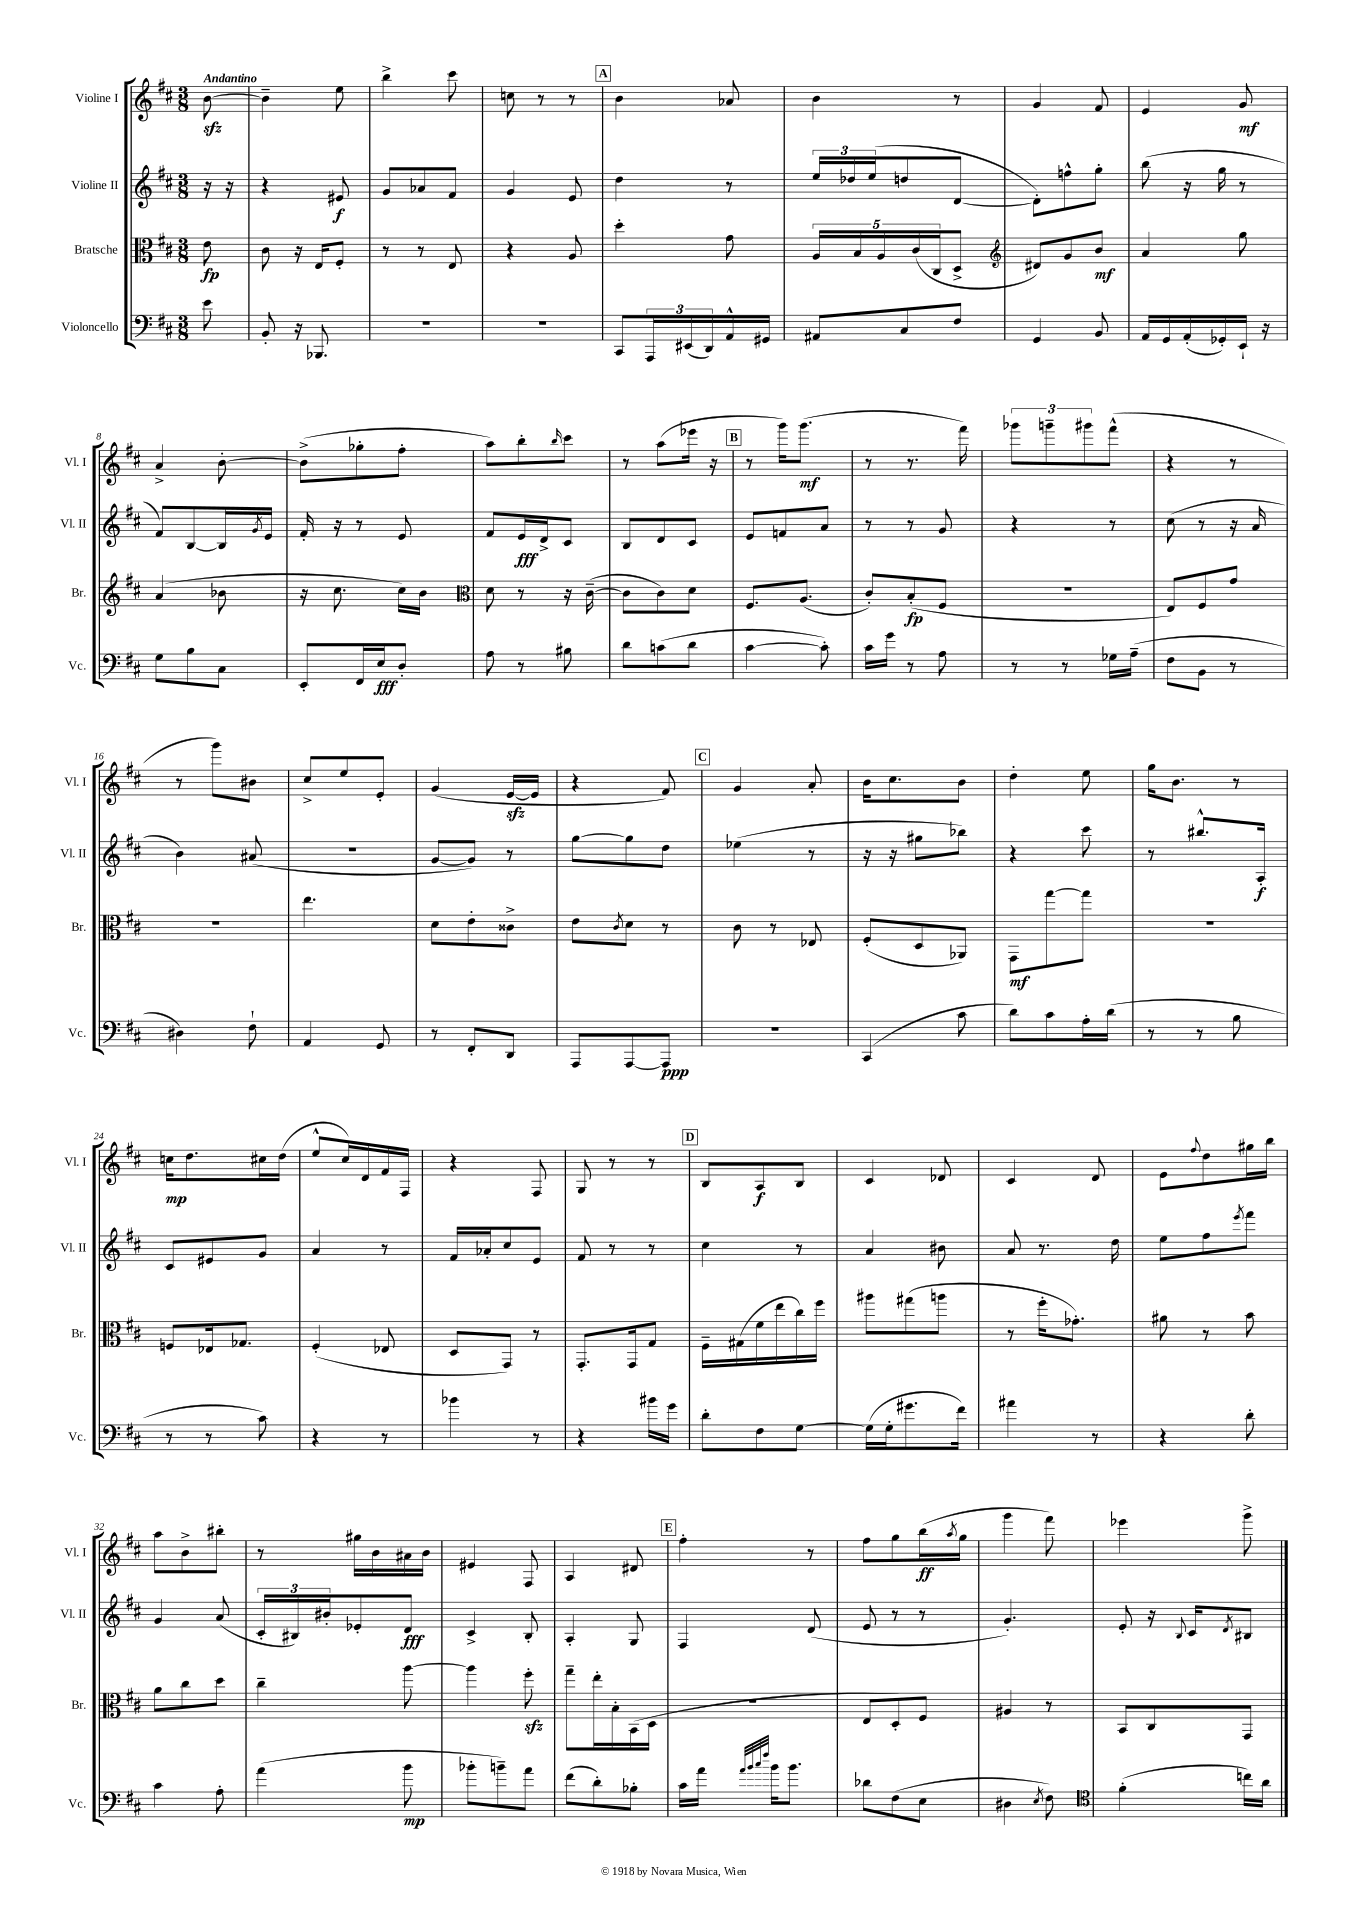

**kern	**kern	**kern	**kern
*staff4	*staff3	*staff2	*staff1
*clefF4	*clefC3	*clefG2	*clefG2
*k[f#c#]	*k[f#c#]	*k[f#c#]	*k[f#c#]
*M3/8	*M3/8	*M3/8	*M3/8
8e\	8e\	16r	[8b\
.	.	16r	.
=	=	=	=
8BB'/	8c#\	4r	4b~\]
16r	16r	.	.
8.BBB-/	16E/LK	.	.
.	8F#'/J	8e#/	8ee\
=	=	=	=
4.r	8r	8g/L	4bb^\
.	8r	8a-/	.
.	8E/	8f#/J	8ccc#\
=	=	=	=
4.r	4r	4g/	8cc\
.	.	.	8r
.	8A/	8e/	8r
=	=	=	=
8CC#/L	4dd'\	4dd\	4b\
24AAA/L	.	.	.
(24EE#/	.	.	.
24DD/)	.	.	.
16AA^^/	8g\	8r	8a-/
16GG#/JJ	.	.	.
=	=	=	=
8AA#/L	20A/LL	24ee/LL	4b\
.	.	24dd-/	.
.	20B/	.	.
.	.	(24ee/J	.
.	20A/	.	.
8C#/	.	8dd/	.
.	(20c#/	.	.
.	20C#/J	.	.
8F#/J	8D^/J	[8d/J	8r
=	=	=	=
*	*clefG2	*	*
4GG/	8d#/L)	8d'\]L)	4g/
.	8g/	8ff^^\	.
8BB/	8b/J	8gg'\J	8f#/
=	=	=	=
16AA/LL	4a/	(8bb\	4e/
16GG/	.	.	.
(16AA'/	.	16r	.
16GG-'/)	.	16gg\	.
16EE`/JJ	8gg\	8r	8g/
16r	.	.	.
=	=	=	=
8G\L	(4a/	8f#/L)	4a^/
8B\	.	[8B/	.
8C#\J	8b-\	16B/]L	[8b'\
.	.	8qg/	.
.	.	16e/JJ	.
=	=	=	=
8EE'/L	16r	16f#'/	(8b^\]L
.	8.cc#\	16r	.
16FF#/L	.	8r	8gg-'\
16E/J	.	.	.
8D'/J	16cc#\LL)	8e/	8ff#'\J
.	16b\JJ	.	.
=	=	=	=
*	*clefC3	*	*
8A\	8d\	8f#/L	8aa\L)
8r	8r	16e/L	8bb'\
.	.	16d^/J	.
.	.	.	16qqbb/
8B#\	16r	8c#/J	8ccc#\J
.	([16c#~\	.	.
=	=	=	=
8d\L	8c#\]L	8B/L	8r
(8c\	8c#\)	8d/	(8aa\L
8d\J	8d\J	8c#/J	16eee-\Jk
.	.	.	16r
=	=	=	=
[4c#\	8.F#/L	8e/L	8r
.	.	8f/	16ggg\LK)
.	(8.A/J	.	(8.ggg\J
8c#'\])	.	8a/J	.
=	=	=	=
16c#\LL	8c#'/L)	8r	8r
16g\JJ	.	.	.
8r	(8B'/	8r	8.r
8A\	8F#/J	8g/	.
.	.	.	16fff#\)
=	=	=	=
8r	4.r	4r	12ggg-\L
.	.	.	12ggg~\
8r	.	.	.
.	.	.	12ggg#\
16G-\LL	.	8r	(8fff#^^\J
(16A~\JJ	.	.	.
=	=	=	=
8F#\L	8E/L)	(8cc#\	4r
8BB\J	8F#/	8r	.
8r	8g/J	16r	8r
.	.	16a/	.
=	=	=	=
4D#\)	4.r	4b\)	8r
.	.	.	8ggg\L)
8F#`\	.	(8a#/	8b#\J
=	=	=	=
4AA/	4.ee\	4.r	8cc#^/L
.	.	.	8ee/
8GG/	.	.	8e'/J
=	=	=	=
8r	8d\L	[8g/L	(4g/
8FF#'/L	8e'\	8g/]J)	.
8DD/J	8c##^\J	8r	[16e/LL
.	.	.	16e/]JJ
=	=	=	=
8AAA/L	8e\L	[8gg\L	4r
.	8qc#/	.	.
[8AAA/	8d\J	8gg\]	.
8AAA/]J	8r	8dd\J	8f#/)
=	=	=	=
4.r	8c#\	(4ee-\	4g/
.	8r	.	.
.	8E-/	8r	8a'/
=	=	=	=
(4CC#/	(8F#'/L	16r	16b\LK
.	.	16r	8.cc#\
.	8D/	8gg#\L	.
8c#\	8AA-/J)	8bb-\J)	8b\J
=	=	=	=
8d\L)	8GG\L	4r	4dd'\
8c#\	[8gg\	.	.
16A'\L	8gg\]J	8ccc#\	8ee\
(16d\JJ	.	.	.
=	=	=	=
8r	4.r	8r	16gg\LK
.	.	.	8.b\J
8r	.	8.bb#^^/L	.
8B\	.	.	8r
.	.	16A'/Jk	.
=	=	=	=
8r	8F/L	8c#/L	16cc\LK
.	.	.	8.dd\
8r	16E-/k	8e#/	.
.	8.G-/J	.	.
8c#\)	.	8g/J	16cc#\L
.	.	.	(16dd\JJ
=	=	=	=
4r	(4F#'/	4a/	8ee^^/L
.	.	.	16cc#/L)
.	.	.	16d/
8r	8E-/	8r	16f#/
.	.	.	16F#/JJ
=	=	=	=
4b-\	8D/L	16f#/LL	4r
.	.	16a-'/J	.
.	8GG/J)	8cc#/	.
8r	8r	8e/J	8F#/
=	=	=	=
4r	8.GG'/L	8f#/	8G/
.	.	8r	8r
.	16GG/k	.	.
16b#\LL	8G/J	8r	8r
16g\JJ	.	.	.
=	=	=	=
8d'\L	16F#~\LL	4cc#\	8B/L
.	(16G#\	.	.
8F#\	16f#\	.	8A/
.	16ee\	.	.
[8G\J	16cc#\)	8r	8B/J
.	16ff#\JJ	.	.
=	=	=	=
(16G\]LL	8aa#\L	4a/	4c#/
16G'\J	.	.	.
8.g#\	(8gg#\	.	.
.	8aa\J	8b#\	8d-/
16f#\Jk)	.	.	.
=	=	=	=
4a#\	8r	8a/	4c#/
.	16ff#'\LK	8.r	.
.	8.g-'\J)	.	.
8r	.	.	8d/
.	.	16dd\	.
=	=	=	=
4r	8a#\	8ee\L	8e\L
.	.	.	8qqff#/
.	8r	8ff#\	8dd\
.	.	8qeee/	.
8d'\	8b\	8fff#\J	16gg#\L
.	.	.	16bb\JJ
=	=	=	=
4c#\	8a\L	4g/	8aa\L
.	8cc#\	.	8b^\
8A'\	8dd\J	(8a/	8bb#'\J
=	=	=	=
(4a\	4cc#~\	24c#'/LL	8r
.	.	24B#/)	.
.	.	24b#'/J	.
.	.	8e-'/	16gg#\LL
.	.	.	16b\
8b\	[8aa\	8d/J	16a#\
.	.	.	16b\JJ
=	=	=	=
8b-'\L	4aa\]	4c#^/	4e#/
8b~\)	.	.	.
8a\J	8ff#'\	8B'/	8F#/
=	=	=	=
(8f#\L	8gg~\L	4A'/	4A/
8d'\)	16ee'\L	.	.
.	16B'\	.	.
8B-'\J	(16BB\	8G/	8d#/
.	16D\JJ	.	.
=	=	=	=
16c#\LL	4.r	4F#/	4ff#'\
16a\JJ	.	.	.
32qqa/LLL	.	.	.
32qqb/	.	.	.
32qqcc#/	.	.	.
32qqff#/JJJ	.	.	.
16b\LK	.	.	.
8.b\J	.	.	.
.	.	(8d/	8r
=	=	=	=
8d-\L	8E/L	8e/	8ff#\L
(8F#\	8D'/)	8r	8gg\
8E\J	8F#/J	8r	(16bb\L
.	.	.	8qaa/
.	.	.	16gg\JJ
=	=	=	=
4D#\	4A#/	4.g'/)	4ggg\
8qE/	.	.	.
8F#\)	8r	.	8fff#\)
=	=	=	=
*clefC4	*	*	*
(4f#'\	8BB/L	8e'/	4eee-\
.	8C#/	16r	.
.	.	8qqB/	.
.	.	16c#/LK	.
.	.	8qd/	.
16cc\LL)	8GG/J	8B#/J	8ggg^\
16a\JJ	.	.	.
==	==	==	==
*-	*-	*-	*-
